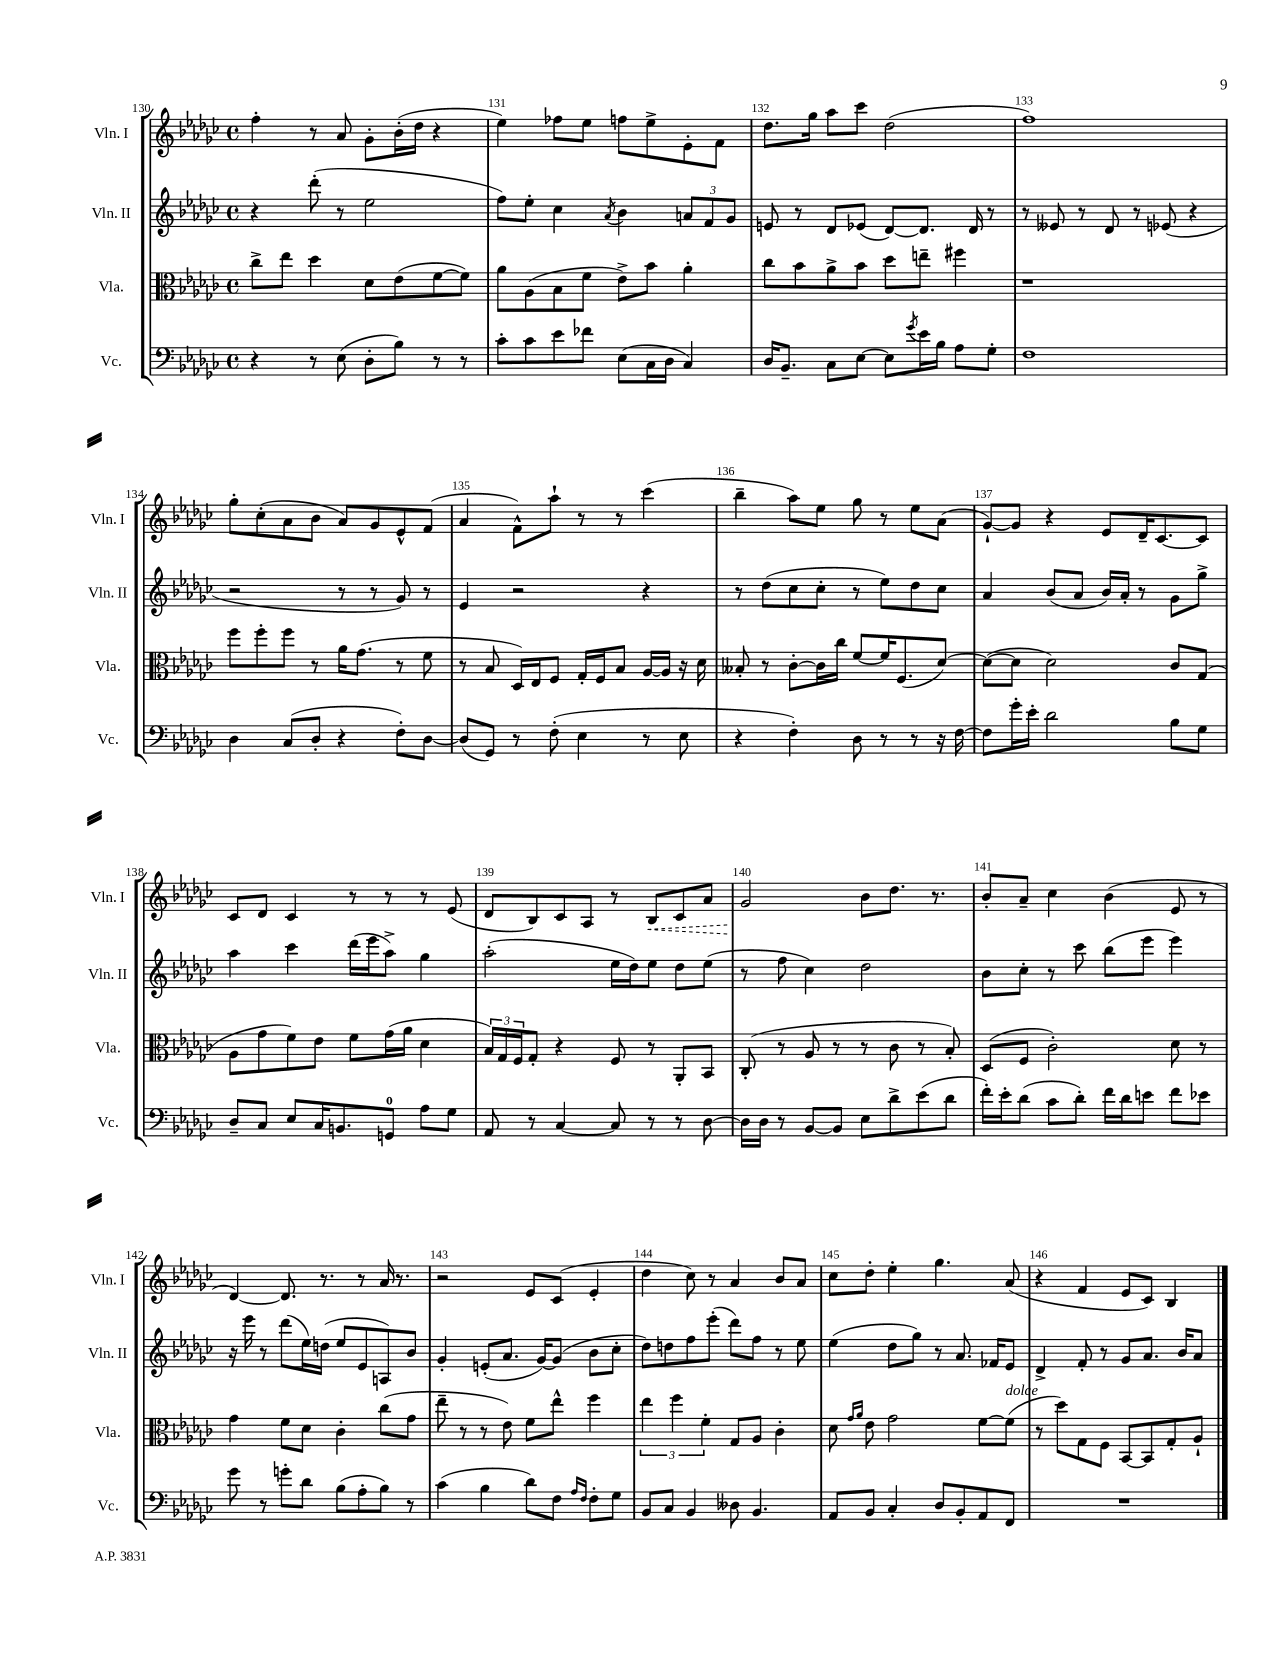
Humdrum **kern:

**kern	**kern	**kern	**kern
*staff4	*staff3	*staff2	*staff1
*clefF4	*clefC3	*clefG2	*clefG2
*k[b-e-a-d-g-c-]	*k[b-e-a-d-g-c-]	*k[b-e-a-d-g-c-]	*k[b-e-a-d-g-c-]
*M4/4	*M4/4	*M4/4	*M4/4
*met(c)	*met(c)	*met(c)	*met(c)
4r	8cc-^\L	4r	4ff'\
.	8ee-\J	.	.
8r	4dd-\	(8ddd-'\	8r
(8E-\	.	8r	8a-/
8D-'\L	8d-\L	2ee-\	8g-'\L
8B-\J)	(8e-\	.	(16b-'\L
.	.	.	16dd-\JJ
8r	[8f\	.	4r
8r	8f\]J)	.	.
=	=	=	=
8c-'\L	8a-\L	8ff\L)	4ee-\)
8c-\	(8A-\	8ee-'\J	.
8e-\	8B-\	4cc-\	8ff-\L
8f-\J	8f\J	.	8ee-\J
.	.	8qa-/	.
(8E-\L	8e-^\L)	4b-\	8ff\L
16C-\L	8b-\J	.	8ee-^\
16D-\JJ	.	.	.
4C-/)	4a-'\	12a/L	8e-'\
.	.	12f/	.
.	.	.	8f\J
.	.	12g-/J	.
=	=	=	=
16D-/LK	8cc-\L	8e/	8.dd-\L
8.BB-~/J	.	.	.
.	8b-\	8r	.
.	.	.	16gg-\Jk
8C-\L	8a-^\	8d-/L	8aa-\L
[8E-\J	8b-\J	(8e-/J	8ccc-\J
8E-\]L	8dd-\L	[8d-/L)	(2dd-\
8qg-/	.	.	.
16e-\L	8ee~\J	8.d-/]J	.
16B-\JJ	.	.	.
8A-\L	4ff#\	.	.
.	.	16d-/	.
8G-'\J	.	8r	.
=	=	=	=
1F	1r	8r	1ff)
.	.	8e--/	.
.	.	8r	.
.	.	8d-/	.
.	.	8r	.
.	.	(8e-/	.
.	.	4r	.
=	=	=	=
4D-\	8ff\L	2r	8gg-'\L
.	8ff'\	.	(8cc-'\
(8C-/L	8ff\J	.	8a-\
8D-'/J	8r	.	8b-\J
4r	16a-\LK	8r	8a-/L)
.	(8.g-\J	.	.
.	.	8r	8g-/
8F'\L)	8r	8g-/)	8e-^^/
[8D-\J	8f\	8r	(8f/J
=	=	=	=
(8D-/]L	8r	4e-/	4a-/
8GG-/J)	8B-/	.	.
8r	16D-/LL)	2r	8f^^\L)
.	16E-/J	.	.
(8F'\	8F/J	.	8aa-`\J
4E-\	16G-'/LL	.	8r
.	16F/J	.	.
.	8B-/J	.	8r
8r	[16A-/LL	4r	(4ccc-\
.	16A-/]JJ	.	.
8E-\	16r	.	.
.	16d-\	.	.
=	=	=	=
4r	8B--'/	8r	4bb-~\
.	8r	(8dd-\L	.
4F'\)	[8c-'\L	8cc-\	8aa-\L)
.	16c-\]L	8cc-'\J	8ee-\J
.	16cc-\JJ	.	.
8D-\	[8f/L	8r	8gg-\
8r	16f/]K	8ee-\L)	8r
.	(8.F/	.	.
8r	.	8dd-\	8ee-\L
16r	[8d-/J)	8cc-\J	(8a-\J
[16F\	.	.	.
=	=	=	=
8F\]L	(8d-\_L	4a-/	[8g-`/L)
16g-'\L	8d-\]J	.	8g-/]J
16e-'\JJ	.	.	.
2d-\	2d-\)	(8b-/L	4r
.	.	8a-/J	.
.	.	16b-/LL)	8e-/L
.	.	16a-'/JJ	.
.	.	8r	16d-~/K
.	.	.	[8.c-/
8B-\L	8c-/L	8g-\L	.
8G-\J	(8G-/J	8gg-^\J	8c-/]J
=	=	=	=
8D-~/L	8A-\L	4aa-\	8c-/L
8C-/J	8g-\	.	8d-/J
8E-/L	8f\)	4ccc-\	4c-/
16C-/K	8e-\J	.	.
8.BB/	.	.	.
.	8f\L	(16ddd-\LL	8r
.	.	16eee-\J	.
8GG/J	(16g-\L	8aa-^\J)	8r
.	16a-\JJ	.	.
8A-\L	4d-\	4gg-\	8r
8G-\J	.	.	(8e-/
=	=	=	=
8AA-/	24B-/LL)	(2aa-'\	8d-/L
.	24G-/	.	.
.	24F/J	.	.
8r	8G-'/J	.	8B-/)
[4C-/	4r	.	8c-/
.	.	.	8A-/J
8C-/]	8F/	16ee-\LL	8r
.	.	16dd-\J)	.
8r	8r	8ee-\J	8B-/L
8r	8AA-'/L	8dd-\L	8c-/
[8D-\	8BB-/J	(8ee-\J	8a-/J
=	=	=	=
16D-\]LL	(8C-'/	8r	2g-/
16D-\JJ	.	.	.
8r	8r	8ff\	.
[8BB-/L	8A-/	4cc-\)	.
8BB-/]J	8r	.	.
8E-\L	8r	2dd-\	8b-\L
8d-^\	8c-\	.	8.dd-\J
(8e-\	8r	.	.
.	.	.	8.r
8d-\J	8B-'/)	.	.
=	=	=	=
16f'\LL)	(8D-/L	8b-\L	8b-'/L
16e-'\J	.	.	.
(8d-\J	8F/J	8cc-'\J	8a-~/J
8c-\L	2c-'\)	8r	4cc-\
8d-'\J)	.	8ccc-\	.
16f\LL	.	(8bb-\L	(4b-\
16d-\J	.	.	.
8e\J	.	8eee-\J	.
8f\L	8d-\	4eee-\)	8e-/
8e-\J	8r	.	8r
=	=	=	=
8g-\	4g-\	16r	[4d-/)
.	.	16eee-\	.
8r	.	8r	.
8g'\L	8f\L	(8ddd-\L	8.d-/]
8d-\J	8d-\J	16ee-\L)	.
.	.	(16dd\JJ	8.r
(8B-\L	4c-'\	8ee-/L	.
8A-'\	.	8e-/	8r
8B-\J)	(8cc-\L	8A/)	16a-/
.	.	.	8.r
8r	8g-\J	8b-/J	.
=	=	=	=
(4c-\	8ee-~\	4g-'/	2r
.	8r	.	.
4B-\	8r	(8e'/L	.
.	8e-\)	8.a-/J	.
8d-\L)	8f\L	.	8e-/L
.	.	[16g-/LK)	.
8F\J	8ee-^^\J	(8g-/]J	(8c-/J
16qqA-/LL	.	.	.
16qqF/JJ	.	.	.
8F'\L	4ff\	8b-\L	4e-'/
8G-\J	.	8cc-'\J	.
=	=	=	=
8BB-/L	6ee-\	8dd-\L)	4dd-\
8C-/J	.	8dd\	.
.	6ff\	.	.
4BB-/	.	8ff\	8cc-\)
.	6f'\	.	.
.	.	(8eee-'\J	8r
8D--\	8G-/L	8ddd-\L)	4a-/
4.BB-/	8A-/J	8ff\J	.
.	4c-'\	8r	8b-/L
.	.	8ee-\	8a-/J
=	=	=	=
8AA-/L	8d-\	(4ee-\	8cc-\L
.	16qqg-/LL	.	.
.	16qqa-/JJ	.	.
8BB-/J	8e-\	.	8dd-'\J
4C-'/	2g-\	8dd-\L	4ee-'\
.	.	8gg-\J)	.
8D-/L	.	8r	4.gg-\
8BB-'/	.	8.a-/	.
8AA-/	[8f\L	.	.
.	.	16f-/LK	.
8FF/J	(8f\]J	8e-/J	(8a-/
=	=	=	=
1r	8r	4d-^/	4r
.	8dd-\L)	.	.
.	8G-\	8f'/	4f/
.	8F\J	8r	.
.	[8BB-/L	8g-/L	8e-/L
.	8BB-/]	8.a-/J	8c-/J)
.	8G-'/	.	4B-/
.	.	16b-/LK	.
.	8A-`/J	8a-/J	.
==	==	==	==
*-	*-	*-	*-
